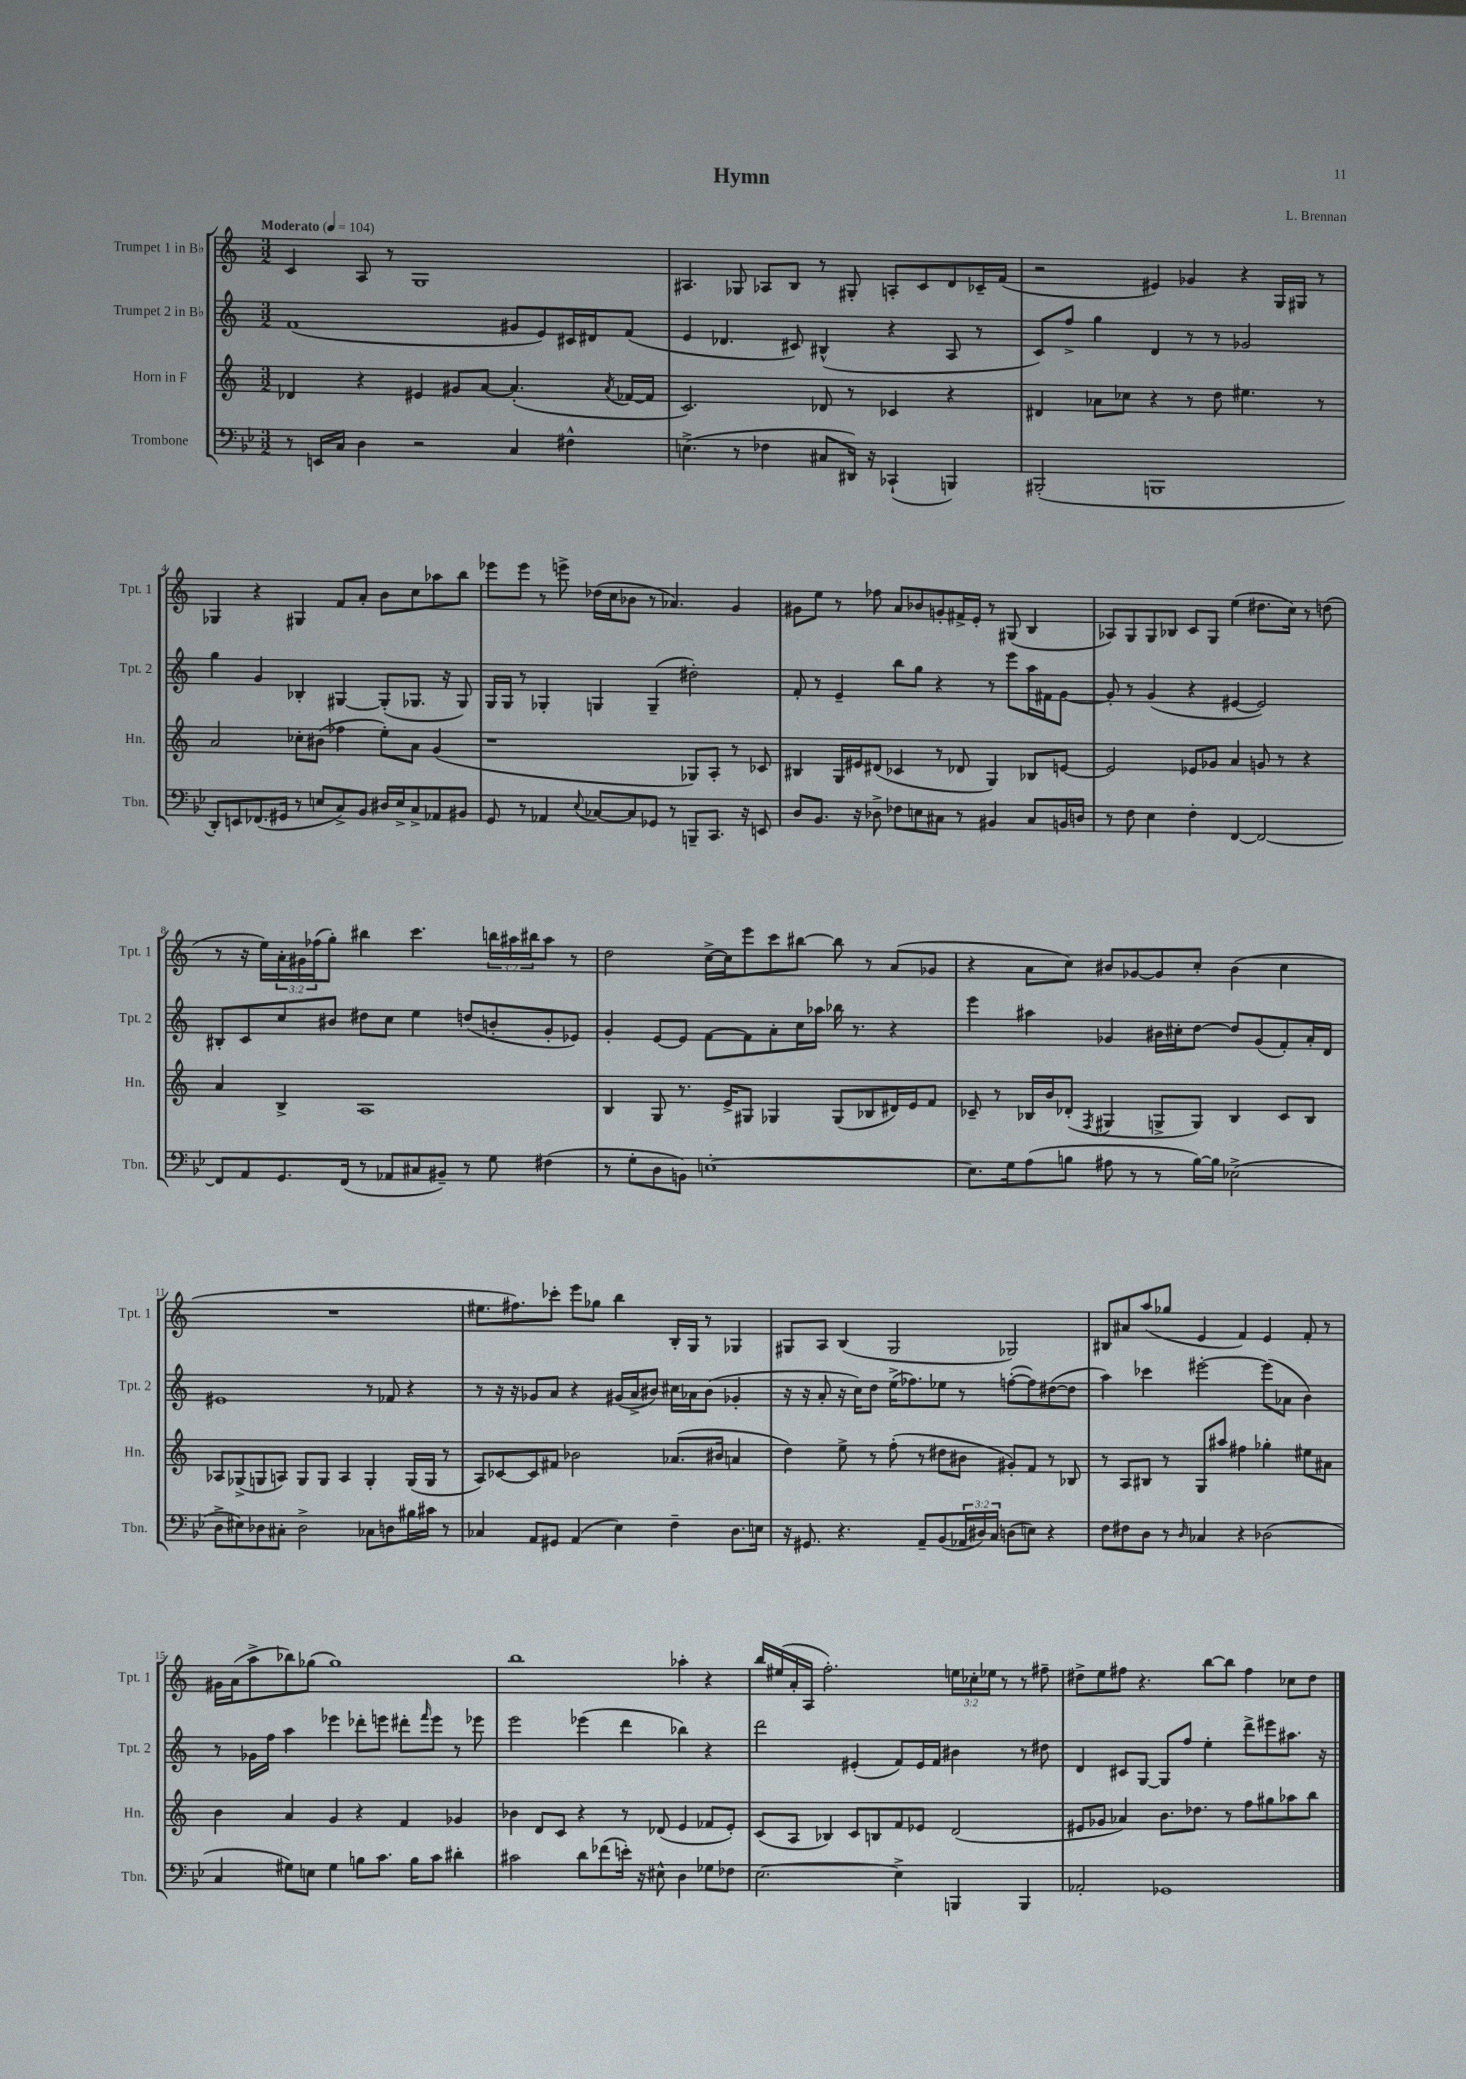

**kern	**kern	**kern	**kern
*staff4	*staff3	*staff2	*staff1
*clefF4	*clefG2	*clefG2	*clefG2
*k[b-e-]	*k[]	*k[]	*k[]
*M3/2	*M3/2	*M3/2	*M3/2
*MM104	*MM104	*MM104	*MM104
8r	4d-	(1f	4c
16EE	.	.	.
16C	.	.	.
4D	4r	.	8A
.	.	.	8r
2r	4e#	.	1G
.	8g#	.	.
.	[8a	.	.
4C	(4.a']	8g#	.
.	.	8e)	.
4F#^^	.	16c#	.
.	.	16d#	.
.	8qa	.	.
.	[16f-	(8f	.
.	16f-]	.	.
=	=	=	=
(4.E^	2.c)	4e	4.A#
.	.	4.d-	.
8r	.	.	8G-
4F-	.	.	8A-
.	.	8c#)	8B
8C#	8d-	(4B#^^	8r
16DD#)	8r	.	8G#'
16r	.	.	.
(4CC-`	4c-	4r	8A'
.	.	.	8c
4BBB)	4r	8A	8d
.	.	8r	16c-~
.	.	.	(16f
=	=	=	=
(2BBB#'	4d#	8c)	2r
.	.	8ff^	.
.	8a-	4gg	.
.	8cc-	.	.
1BBB	4r	4d	4e#)
.	8r	8r	4g-
.	8dd	8r	.
.	4.ee#	2g-	4r
.	.	.	16G
.	.	.	16G#
.	8r	.	8r
=	=	=	=
8DD')	2a	4gg	4G-
8EE	.	.	.
(8.FF-	.	4g	4r
16GG#	.	.	.
8r	8cc-'	4B-'	4G#
8E	(8b#	.	.
8C^)	4ff-	[4G#	8f
8BB-	.	.	8a'
16D#	8ee')	(8G#']	8b
16E^	.	.	.
8C^	8a	8.G-	8cc
8AA-	(4g	.	8aa-
.	.	16r	.
8BB#	.	8G-)	8bb
=	=	=	=
8GG	1r	16G	8eee-
.	.	16G	.
8r	.	8r	8eee-
4AA-	.	4G-'	8r
.	.	.	8eee^
8qqE-	.	.	.
[8C-	.	4G	(16dd-
.	.	.	16cc
8C-]	.	.	8b-
8GG-	.	(4G~	8r
8r	.	.	4.a-)
8BBB~	8G-)	2dd#')	.
8.CC	8A'	.	.
.	8r	.	4g
16r	.	.	.
8EE	8c-	.	.
=	=	=	=
8D	4B#	8f'	8g#
8.BB-	.	8r	8ee
.	16G	4e~	8r
16r	16e#	.	.
8D-^	(8d#	.	8ff-
8F-	4c-	8bb	8a
8E	.	8gg	8b-
8C#	8r	4r	8g'
8r	8d-	.	16f#^
.	.	.	16e'
4BB#	4G)	8r	8r
.	.	8eee	(8G#
8C#	8B-	16aa	4B
.	.	16f#	.
16BB	[8e	[8g	.
16D	.	.	.
=	=	=	=
8r	2e]	8g']	8A-)
8F	.	8r	8G
4E-	.	(4g	8G
.	.	.	8B-
4F'	8e-	4r	8c
.	8g-	.	8G
[4FF	4a	[4e#	(4ee
2FF_	8g	2e#])	8.dd#
.	8r	.	.
.	.	.	16cc)
.	4r	.	8r
.	.	.	(8dd
=	=	=	=
8FF]	4a	8B#'	8r
8AA	.	8c	16r
.	.	.	16ee)
8.GG	4B^	8cc	24a'
.	.	.	24g#
.	.	.	(24ff-
.	.	8b#	8gg')
(16FF	.	.	.
8r	1A	8dd#	4bb#
8AA-	.	8cc	.
8C#	.	4ee	4.ccc
8BB#~)	.	.	.
8r	.	(8dd	.
8G	.	8b'	24bb
.	.	.	24aa#
.	.	.	24bb#
(4F#	.	8g'	8aa#
.	.	8e-)	8r
=	=	=	=
8r	4B	4g'	2dd
8G'	.	.	.
8D	8G	[8e	.
8BB)	8.r	8e]	.
[1E'	.	[8f	[16cc^
.	16e^	.	16cc]
.	8G#	8f]	8eee
.	4G-	8a'	8ccc
.	.	16cc	[8bb#
.	.	16aa-	.
.	(8G-	16bb-	8bb#]
.	.	8.r	.
.	8B-	.	8r
.	16d#)	4r	(8a
.	16e	.	.
.	8f	.	8g-
=	=	=	=
8.E]	8c-~	4eee	4r
.	8r	.	.
16G	.	.	.
(8A	16B-	4aa#	8a
.	16b	.	.
8B	(8d-'	.	8cc)
.	8qF	.	.
8A#	4G#	4g-	8b#
8r	.	.	[8g-
8r	8G^	16b#	8g-]
.	.	16cc#'	.
[16B)	8G)	[8dd	8cc'
16B]	.	.	.
(2E-^	4B-	8dd]	(4b#
.	.	(8g-	.
.	8c-	8f')	4cc
.	8B-	16a'	.
.	.	16d	.
=	=	=	=
8D^	8A-	1e#	1.r
8E#)	(8G-^	.	.
8D-	8G	.	.
8C#'	8A)	.	.
2D-^	8G	.	.
.	8G	.	.
.	4A	.	.
8C-	4G'	8r	.
8D	.	8f-	.
16B#	(16G	4r	.
16c#	16G	.	.
8r	8r	.	.
=	=	=	=
4C-	8A)	8r	8.ee#
.	[8c-	16r	.
.	.	16r	8.ff#)
8AA	8c-]	8g-	.
8GG#	8f#	8a	8ccc-'
(4AA	2b-	4r	8eee
.	.	.	8gg-
4E-)	.	(16g#	4bb
.	.	16a^	.
.	.	8b#)	.
4F~	(8.a-	16cc#	16B'
.	.	16a-	16G
.	.	(8b#	8r
.	16b#	.	.
8.D	4a	4g-'	4G-
16E	.	.	.
=	=	=	=
16r	4dd)	16r	8G#
8.GG#	.	16r	.
.	.	8a'	8A
4.r	8ee^	16r	(4B
.	.	16cc)	.
.	8r	8dd	.
.	(8ff'	(16ee^	2G#
.	.	8.ff-)	.
8AA~	8r	.	.
(8BB-	8dd#	8ee-	.
24AA-	8b#	8r	.
24D#)	.	.	.
24C	.	.	.
(8D	8g#')	([8ff'	2G-)
8E)	8f	8ff])	.
4r	8r	([8dd#	.
.	8B-	8dd#]	.
=	=	=	=
8F	8r	4aa)	8B#
8F#	8A	.	8a#
8D	8B#	4ccc-	(8aa
8r	8r	.	8gg-
16qqD	.	.	.
4C-	8G	[2eee#'	4e
.	8aa#	.	.
4r	4ff#	.	4f)
(2D-	4gg-'	(8eee#]	4e
.	.	8a-	.
.	8ee#	4b)	8f'
.	8a#	.	8r
=	=	=	=
4C	4b	8r	16g#
.	.	.	(16a
.	.	16g-	8aa^
.	.	16ff	.
8G#)	4a	4aa	8bb-)
8E	.	.	(8gg-
4G#	4g	4eee-	1gg-)
8B	4r	8ddd-'	.
8.c	.	8eee	.
.	4f	8ddd#'	.
16B	.	.	.
.	.	16qqfff	.
8c	.	8eee	.
4d#'	4g-	8r	.
.	.	8eee-	.
=	=	=	=
2c#	4b-	2eee	1bb
.	8d	.	.
.	8c	.	.
8d	4r	(4eee-	.
(8f-	.	.	.
16e')	8r	4ddd	.
16r	.	.	.
8E#^^	(8d-	.	.
4D	4e	4bb-)	4aa-'
8G-	8f-	4r	4r
8F-	8e')	.	.
=	=	=	=
[2.E-	(8c	2ddd	16bb
.	.	.	(16ee#
.	8A	.	16a'
.	.	.	16A
.	4B-)	.	2.ff')
.	8c	(4e#'	.
.	8B	.	.
4E-^]	8f	8f)	.
.	8e-	16e#	.
.	.	16f	.
4BBB	(2d	4b#	24ee
.	.	.	24cc-'
.	.	.	24ee-
.	.	.	8r
4BBB	.	8r	8r
.	.	8dd#	8ff#~
=	=	=	=
2AA-'	8e#	4d	8dd#^
.	8g-	.	8ee
.	4a-)	8c#	8ff#
.	.	[8G	4.r
1GG-	8.b	8G]	.
.	.	8ff	.
.	8.dd-	.	.
.	.	4ee'	[8bb
.	8r	.	8bb]
.	8ff	8ddd^	4ff#
.	8gg#	8eee#	.
.	8aa-	8.aa#	8cc-
.	8bb	.	8dd#
.	.	16r	.
==	==	==	==
*-	*-	*-	*-
